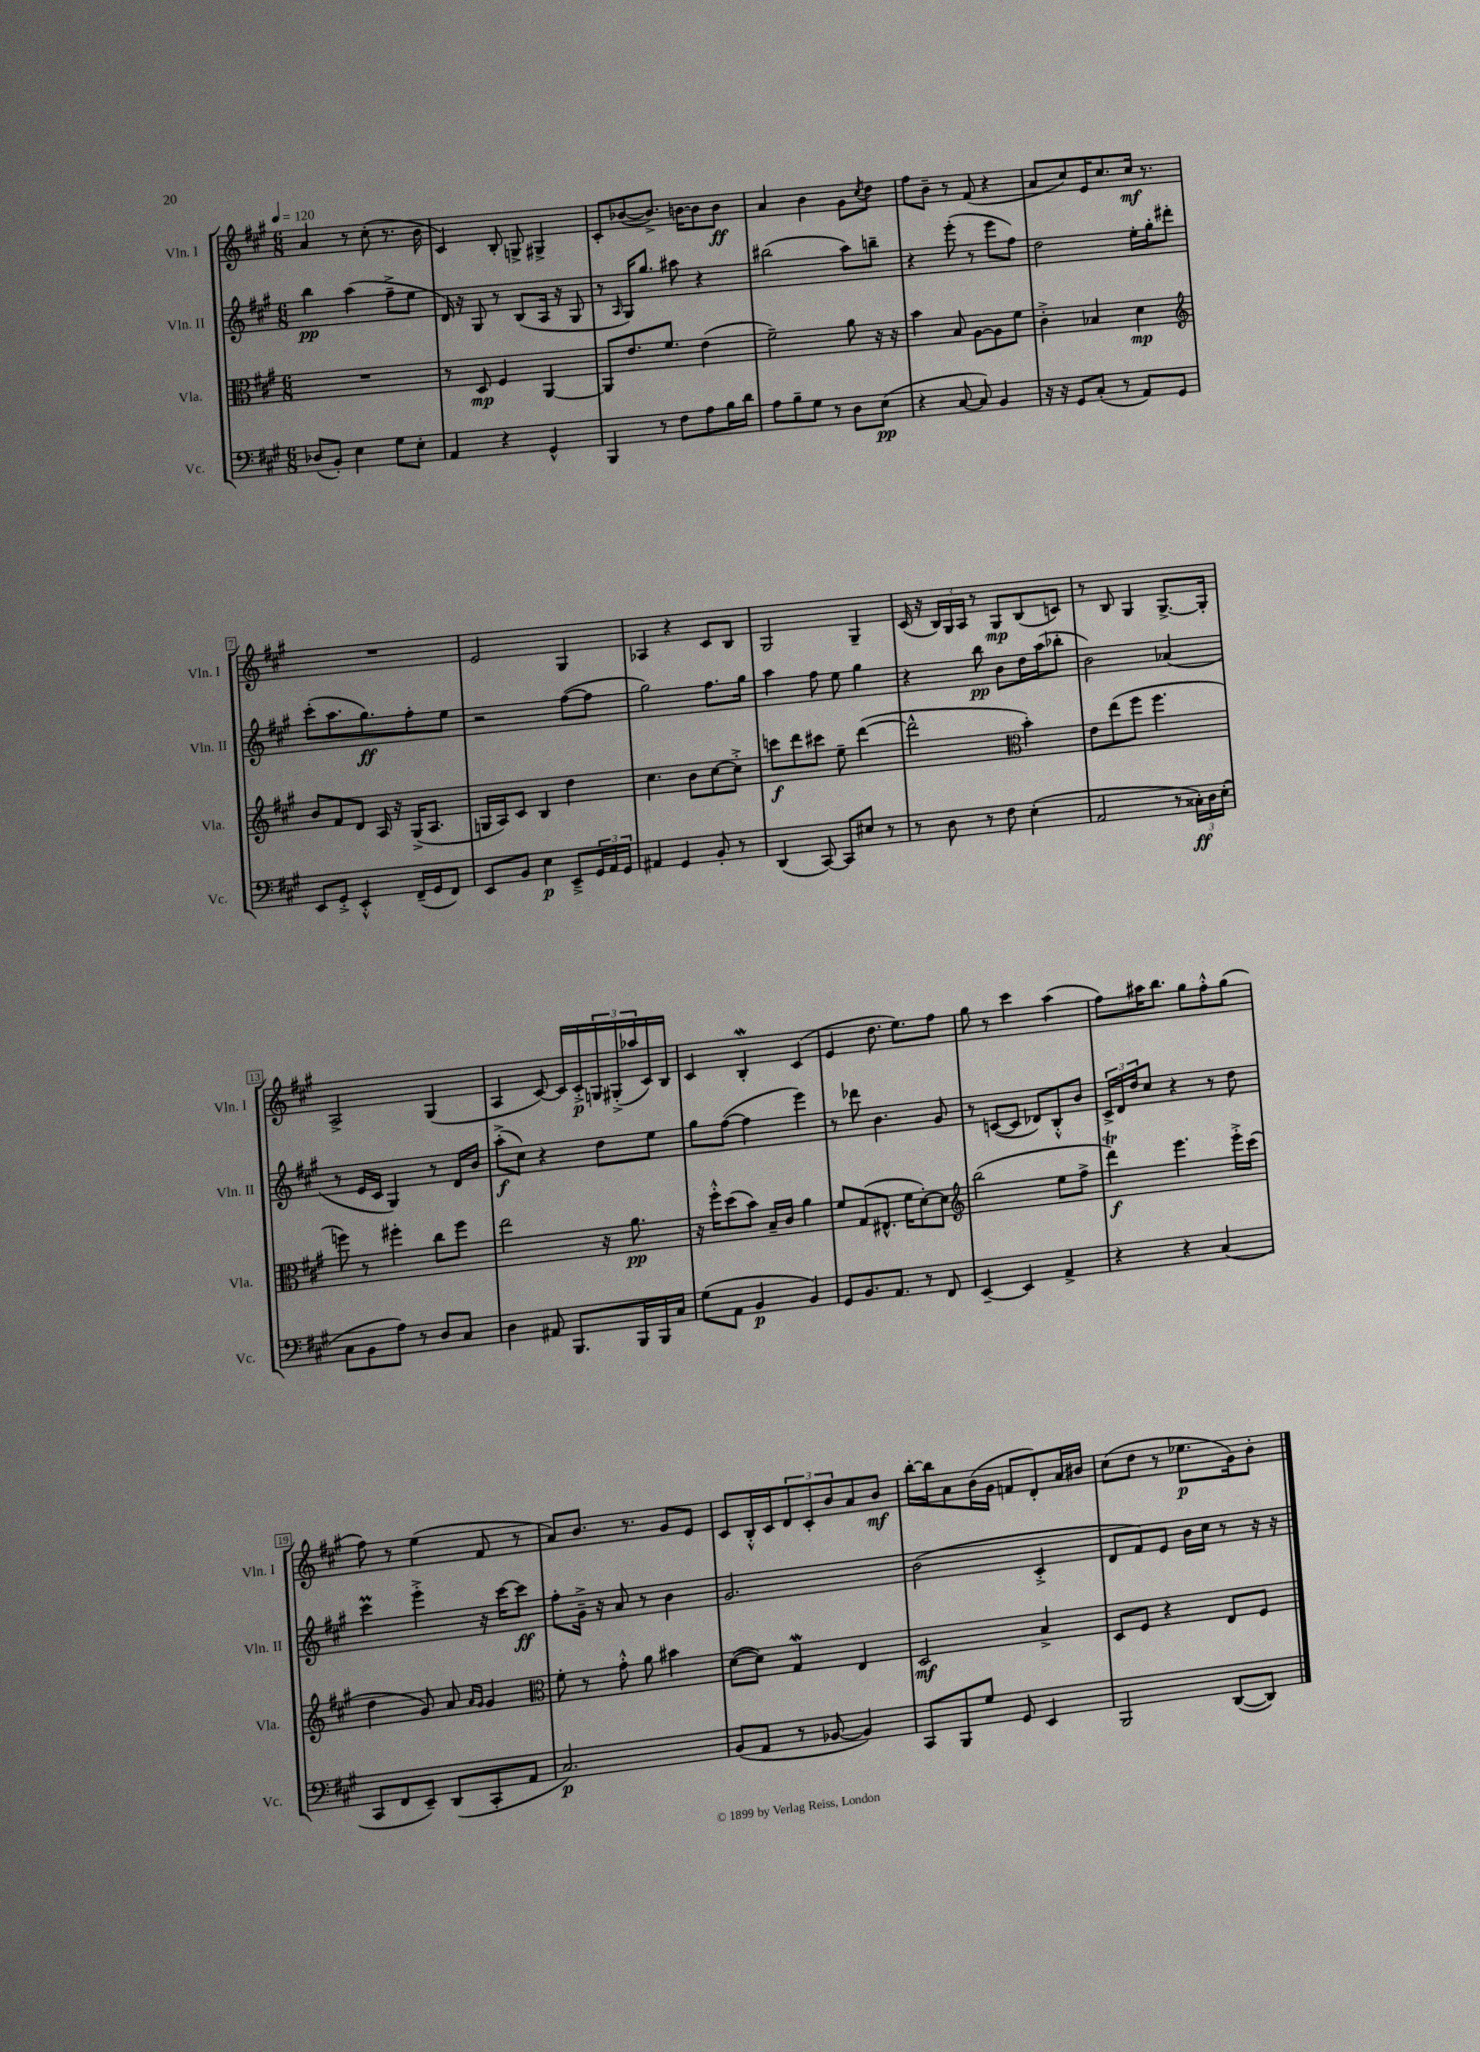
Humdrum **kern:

**kern	**kern	**kern	**kern
*staff4	*staff3	*staff2	*staff1
*clefF4	*clefC3	*clefG2	*clefG2
*k[f#c#g#]	*k[f#c#g#]	*k[f#c#g#]	*k[f#c#g#]
*M6/8	*M6/8	*M6/8	*M6/8
*MM120	*MM120	*MM120	*MM120
(8D-	2.r	4bb	4a
8BB')	.	.	.
4E	.	(4aa	8r
.	.	.	(8cc#'
8G#	.	8ff#~^	8.r
8E'	.	8ee	.
.	.	.	16b
=	=	=	=
4AA	8r	16d)	4c#)
.	.	16r	.
.	8D	8G#	.
4r	4F#	8r	8B'
.	.	(8B	8G^
4GG#^^	[4AA	16A	4G#^
.	.	16r	.
.	.	8G#	.
=	=	=	=
4BBB	8AA]	8r	8c#'
.	.	16qqA	.
.	8.e	16G#)	([8b-
.	.	8.gg#	.
8r	.	.	8.b-^])
.	8.f#	.	.
8F#	.	8aa#	.
.	.	.	[16b
8A	(4e	4r	8b]
16B	.	.	8b
16d	.	.	.
=	=	=	=
8A	2f#~)	(2bb#	4a
8B~	.	.	.
8G#	.	.	4b
8r	.	.	.
8D	8a	8aa)	8g#
.	.	.	8qcc#
(8E	16r	8bb~	8dd
.	16r	.	.
=	=	=	=
4r	4b	4r	8ff#
.	.	.	8b~
[8C#	8B	(8eee'	8r
8C#])	[8A	8r	(8f#
4BB	8A]	8eee	4r
.	8f#	8ff#)	.
=	=	=	=
16r	4c#'^	2dd	8a
16r	.	.	.
8GG#	.	.	8cc#)
(8C#'	4B-	.	16e
.	.	.	8.cc#
8r	.	.	.
8AA)	4d	16ee'	16cc#
.	.	16gg#'	8.r
8GG#	.	8ddd#'	.
=	=	=	=
*	*clefG2	*	*
8EE	8b	(8ccc#'	2.r
8GG#'^	8f#	8.aa	.
4EE'^^	8d	.	.
.	.	8.gg#)	.
.	16A	.	.
.	16r	.	.
(16FF#~	(16G#^	8ff#'	.
16GG#	8.A	.	.
8FF#)	.	8ee	.
=	=	=	=
8EE	16G	2r	2e
.	16A)	.	.
8BB	8c#	.	.
4E	4B	.	.
8EE~^	4dd	([8ff#	4G#
24GG#	.	8ff#]	.
24AA	.	.	.
24GG#	.	.	.
=	=	=	=
4AA#	4.cc#	2gg#)	4A-
4GG#	.	.	4r
.	8b	.	.
8BB'	[8cc#	8.ff#	8c#
8r	8cc#'^]	.	8B
.	.	16gg#	.
=	=	=	=
(4DD	8ccc	4aa	2G#
.	8ddd	.	.
[8CC#)	8ccc#	8ff#	.
8CC#]	8ee~	8ee	.
8E#	([4ddd	4gg#	4G#~
8r	.	.	.
=	=	=	=
8r	2ddd^^]	4r	(16c#
.	.	.	16r
8D	.	.	24B)
.	.	.	24G#
.	.	.	24A
8r	.	8bb	8r
8F#	.	8b	8G#
*	*clefC3	*	*
(4E'	4b')	16dd	(8B
.	.	(16aa	.
.	.	8bb-'	8c)
=	=	=	=
2AA	8e	2b)	8r
.	(8ee	.	8B
.	8ff#	.	4G#
.	4.ff#	.	.
8r	.	(4a-	[8.G#^
24C##')	.	.	.
24D	.	.	.
.	.	.	16G#']
(24E'	.	.	.
=	=	=	=
8C#	8ff)	8r	2A^
8BB	8r	16e	.
.	.	16c#	.
8A)	4ff#'	4G#)	.
8r	.	.	.
8D	8cc#	8r	(4G#
8C#	8ff#	16d	.
.	.	16b	.
=	=	=	=
4D	2ee	(8aa'^	4A
.	.	8cc#)	.
8AA#	.	4r	[8c#)
8.BBB	.	.	16c#]
.	.	.	16c#'^
.	16r	8dd	24G
.	.	.	(24G#'^
16BBB	8.a	.	.
.	.	.	24aa-
16BBB	.	8ee	16c#)
16C#	.	.	16B
=	=	=	=
(8G#	16r	8gg#	4c#
.	16ff#'^^	.	.
8AA	(8dd	([8ff#	.
4BB	8b)	4ff#]	4B'
.	16B~	.	.
.	16c#	.	.
4BB)	4a	4eee)	(4c#
=	=	=	=
8GG#	8f#	8r	4e
8.BB	(8G#	8ddd-	.
.	8.E#^^	4.b	8.dd
8.AA	.	.	.
.	16f#	.	8.ee)
8r	[8d')	.	.
8FF#	8d]	8g#	8ff#
=	=	=	=
*	*clefG2	*	*
[4EE~	(2bb	8r	8gg#
.	.	([8c	8r
4EE]	.	8c]	4ccc#
.	.	8d-)	.
4AA^	8ee	8B'^^	(4aa
.	8ff#^	8b	.
=	=	=	=
4r	4ddd)	24c#^	8ff#)
.	.	24d	.
.	.	24dd	.
.	.	8cc#	16aa#
.	.	.	8.bb
4r	4.eee	4r	.
.	.	.	8gg#
(4C#	.	8r	8ff#'^^
.	16eee'^	8dd	(8gg#
.	(16ccc#	.	.
=	=	=	=
8CC#	4dd	4ccc#	8ff#)
8FF#	.	.	8r
8EE~)	8g#)	4eee'^	(4ee
(8DD	8a	.	.
.	16qqa	.	.
.	16qqg#	.	.
8CC#'	4g#	16r	8f#
.	.	[16ccc#	.
8AA	.	8ccc#]	8r
=	=	=	=
*	*clefC3	*	*
2.C#)	8f#'	8ff#'	8a)
.	8r	16g#~^	8.b
.	.	16r	.
.	8g#'^^	8a	.
.	.	.	8.r
.	8a	8r	.
.	4b#	4b	8g#
.	.	.	8e
=	=	=	=
(8BB	([8d	2.g#	8c#
8AA	8d])	.	16B'^^
.	.	.	16c#
8r	4G#	.	12d
.	.	.	12c#'
[8BB-	.	.	.
.	.	.	12b
4BB-])	4E	.	8a
.	.	.	8b
=	=	=	=
8CC#	2D	(2b	[16bb'
.	.	.	16bb]
8BBB	.	.	8a
8G#	.	.	(16b
.	.	.	16g#
8GG#	.	.	8f
4EE	4B^	4c#'^	8d')
.	.	.	16a
.	.	.	16b#
=	=	=	=
2BBB	8D	8d	(8cc#
.	8F#	8f#)	8dd
.	4r	8e	8r
.	.	16b	8.ee-
.	.	16cc#	.
([8DD	8E	8r	.
.	.	.	16g#)
8DD])	8F#	16r	8b'
.	.	16r	.
==	==	==	==
*-	*-	*-	*-
